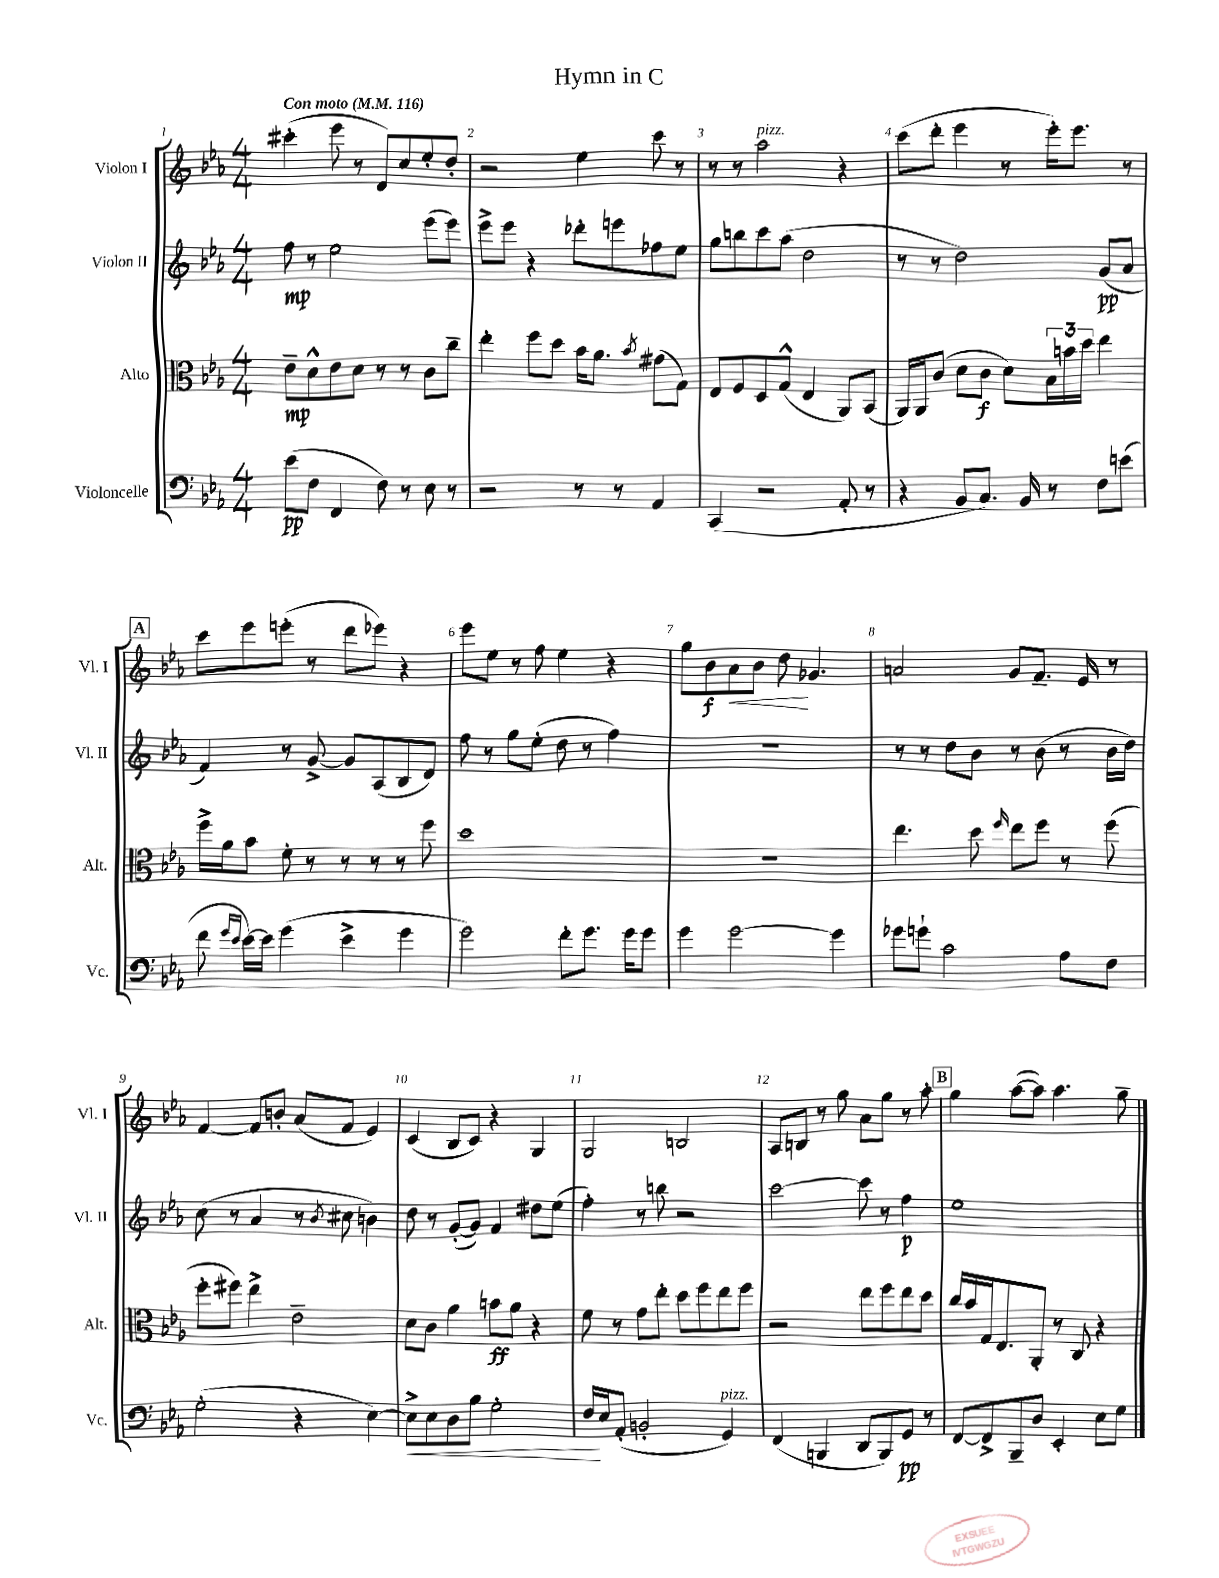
\header { title = "Hymn in C" }
<<
\new StaffGroup <<
\new Staff = "s0" \with { instrumentName = "Violon I" shortInstrumentName = "Vl. I" } {
    \clef treble \key ees \major \numericTimeSignature \time 4/4 \tempo "Con moto" 4 = 116
    cis'''4-.( ees'''8 r8 d'8) c''8 ees''8-. d''8-. |
    r2 ees''4 c'''8 r8 |
    r8 r8 aes''2^\markup { \italic "pizz." } r4 |
    c'''8( d'''8-. ees'''4 r8 ees'''16-.) ees'''8. r8 |
    \mark \markup { \box "A" } c'''8 ees'''8 e'''8-.( r8 d'''8 ees'''8) r4 |
    ees'''8 ees''8 r8 f''8 ees''4 r4 |
    g''8 bes'8\f aes'8\< bes'8 d''8\! ges'4. |
    a'2 g'8 f'8.-- ees'16 r8 |
    f'4~ f'8 b'8-. aes'8( f'8 ees'4) |
    c'4( bes8 c'8) r4 g4 |
    g2 b2 |
    aes8 b8 r8 g''8 aes'8 g''8 r8 aes''8-. |
    \mark \markup { \box "B" } g''4 aes''8~( aes''8) aes''4. g''8-- \bar "|." |
}
\new Staff = "s1" \with { instrumentName = "Violon II" shortInstrumentName = "Vl. II" } {
    \clef treble \key ees \major \numericTimeSignature \time 4/4
    f''8\mp r8 ees''2 ees'''8( ees'''8) |
    ees'''8-> ees'''8 r4 des'''8-. e'''8 fes''8 ees''8 |
    g''8 b''8 c'''8 aes''8( d''2 |
    r8 r8 d''2) g'8\pp( aes'8 |
    \mark \markup { \box "A" } f'4) r8 g'8~-> g'8 aes8( bes8 d'8) |
    f''8 r8 g''8 ees''8-.( d''8 r8 f''4) |
    R1 |
    r8 r8 d''8 bes'8 r8 bes'8( r8 bes'16 d''16) |
    c''8( r8 aes'4 r8 \acciaccatura { bes'8 } cis''8 b'4) |
    d''8 r8 g'8~-.( g'8) f'4 dis''8 ees''8( |
    f''4-.) r8 b''8 r2 |
    c'''2~ c'''8 r8 f''4\p |
    \mark \markup { \box "B" } ees''1 \bar "|." |
}
\new Staff = "s2" \with { instrumentName = "Alto" shortInstrumentName = "Alt." } {
    \clef alto \key ees \major \numericTimeSignature \time 4/4
    ees'8--\mp d'8-^ ees'8 d'8 r8 r8 c'8 c''8-- |
    ees''4-. f''8 d''8 bes'16 aes'8. \acciaccatura { bes'8 } gis'8( g8) |
    ees8 f8 d8 g8-^( ees4 aes,8) bes,8( |
    aes,16) aes,16 c'8( d'8 c'8\f d'8) \tuplet 3/2 { bes16 b'16 d''16 } ees''4 |
    \mark \markup { \box "A" } f''16-> aes'16 bes'8 f'8-. r8 r8 r8 r8 f''8 |
    d''1 |
    R1 |
    ees''4. d''8 \grace { f''16 } ees''8 f''8 r8 f''8( |
    f''8-. fis''8) ees''4-> ees'2-- |
    d'8 c'8 aes'4 b'8\ff aes'8 r4 |
    f'8 r8 g'8 ees''8-. d''8 f''8 ees''8 f''8 |
    r2 ees''8 f''8 ees''8 d''8 |
    \mark \markup { \box "B" } c''16 bes'16 g16 ees8. aes,8-. r8 c8 r4 \bar "|." |
}
\new Staff = "s3" \with { instrumentName = "Violoncelle" shortInstrumentName = "Vc." } {
    \clef bass \key ees \major \numericTimeSignature \time 4/4
    ees'8\pp( f8 f,4 f8) r8 ees8 r8 |
    r2 r8 r8 aes,4 |
    c,4( r2 aes,8-. r8 |
    r4 bes,8 c8.) bes,16 r8 f8 e'8( |
    \mark \markup { \box "A" } f'8 \grace { g'16 ees'16 } ees'16~) ees'16 g'4( ees'4-> g'4 |
    g'2) f'8-. g'8. g'16 g'8 |
    g'4 g'2~ g'4 |
    ges'8 g'8-! c'2 aes8 f8 |
    g2-.( r4 ees4~) |
    ees8->\< ees8 d8 bes8 g2-. |
    f16\! ees16 aes,8-.( b,2-. g,4^\markup { \italic "pizz." }) |
    f,4( b,,4 d,8 b,,8) g,8\pp r8 |
    \mark \markup { \box "B" } f,8~ f,8-> bes,,8-- d8 ees,4-. ees8 g8 \bar "|." |
}
>>
>>
\layout { \context { \Score \override BarNumber.break-visibility = ##(#f #t #t) barNumberVisibility = #all-bar-numbers-visible } }
